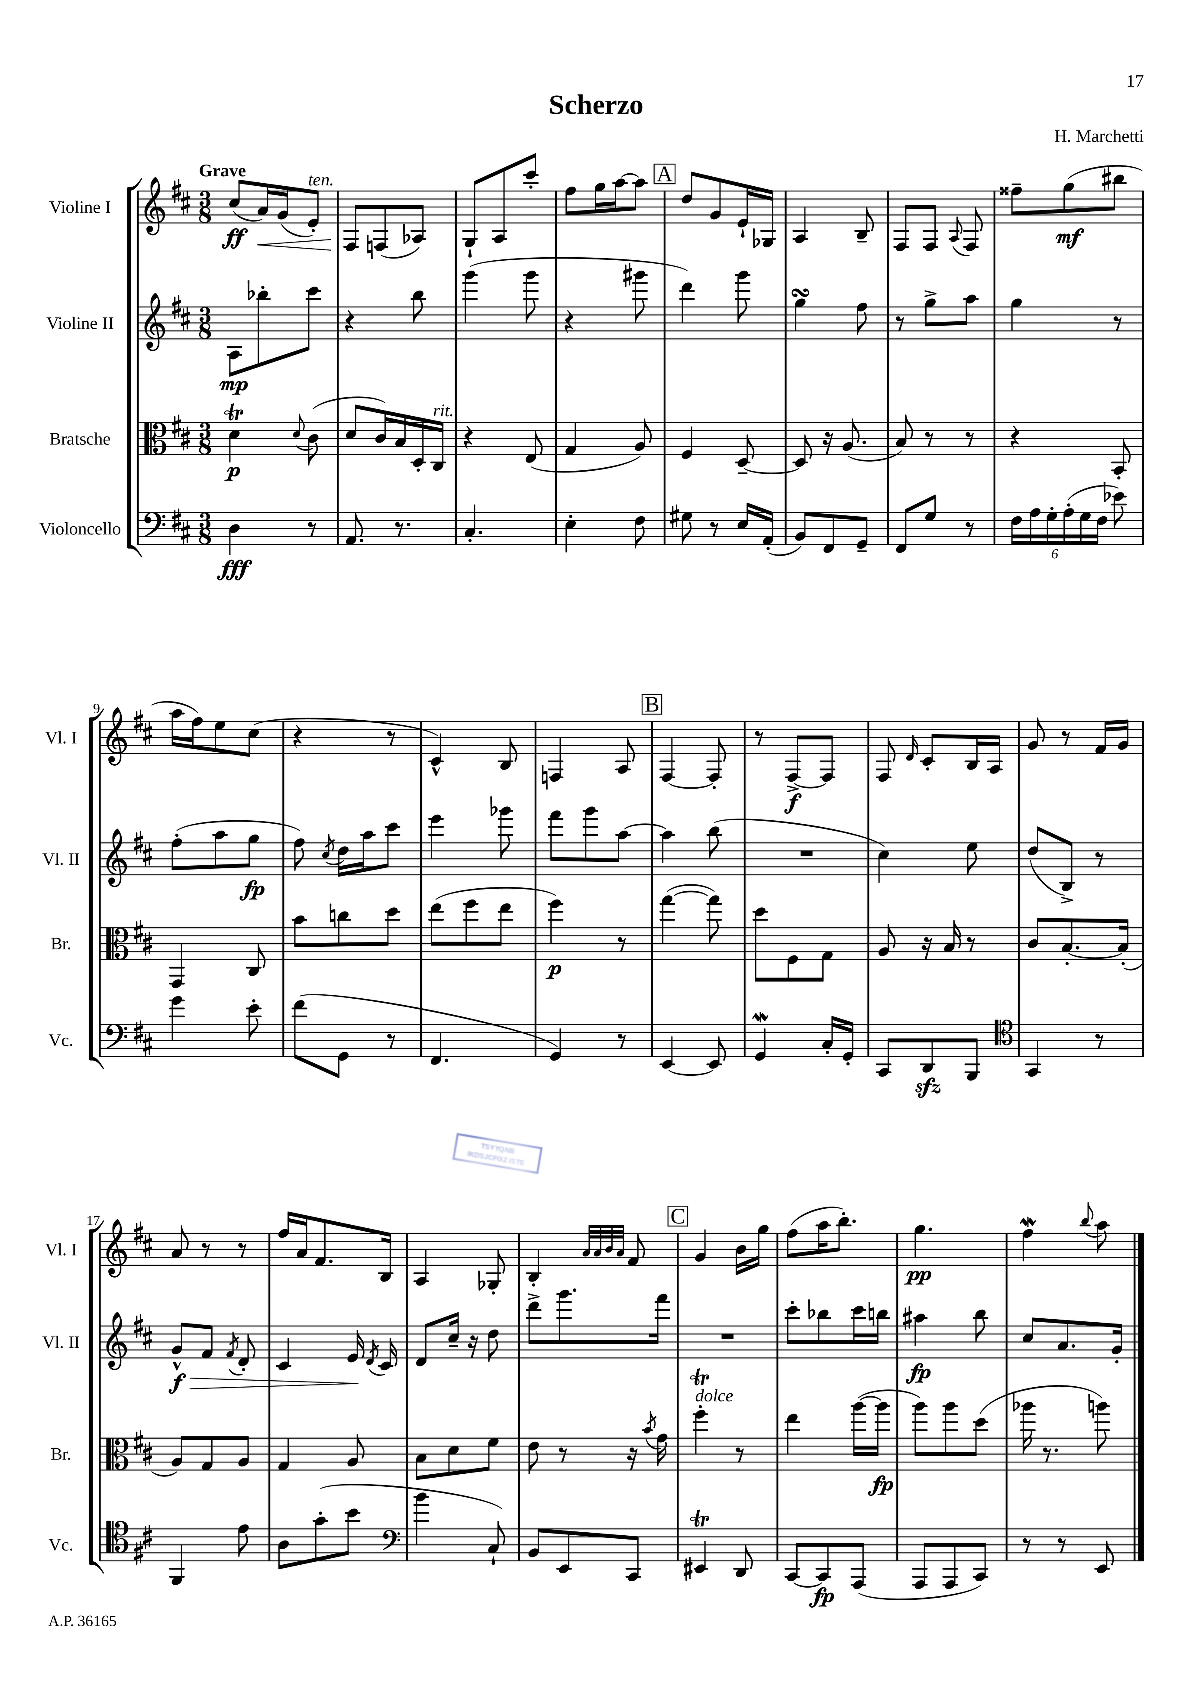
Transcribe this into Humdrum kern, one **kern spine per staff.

**kern	**kern	**kern	**kern
*staff4	*staff3	*staff2	*staff1
*clefF4	*clefC3	*clefG2	*clefG2
*k[f#c#]	*k[f#c#]	*k[f#c#]	*k[f#c#]
*M3/8	*M3/8	*M3/8	*M3/8
4D\	4d\	8A\L	(8cc#/L
.	.	8bb-'\	16a/L)
.	.	.	(16g/J
.	8qqd/	.	.
8r	(8c#\	8ccc#\J	8e'/J)
=	=	=	=
8.AA/	8d/L	4r	8F#/L
.	16c#/L)	.	(8F/
8.r	16B/	.	.
.	16D'/	8bb\	8A-/J)
.	16C#/JJ	.	.
=	=	=	=
4.C#'/	4r	(4ggg\	8G`/L
.	.	.	8A/
.	(8E/	8ggg\	8ccc#'/J
=	=	=	=
4E'\	4G/	4r	8ff#\L
.	.	.	16gg\L
.	.	.	[16aa\J
8F#\	8A/)	8ggg#\	8aa\]J
=	=	=	=
8G#\	4F#/	4ddd\)	8dd/L
8r	.	.	8g/
16E/LL	[8D~/	8ggg\	16e`/L
(16AA'/JJ	.	.	16G-/JJ
=	=	=	=
8BB/L)	8D/]	4gg\	4A/
8FF#/	16r	.	.
.	(8.A/	.	.
8GG~/J	.	8ff#\	8B~/
=	=	=	=
8FF#/L	8B/)	8r	8F#/L
8G/J	8r	8gg^\L	8F#/J
.	.	.	8qqA/
8r	8r	8aa\J	8F#/
=	=	=	=
24F#\LL	4r	4gg\	8ff##~\L
24A\	.	.	.
24G'\	.	.	.
(24A'\	.	.	(8gg\
24G\	.	.	.
24F#\JJ	.	.	.
8e-\)	8BB'/	8r	8bb#\J
=	=	=	=
4g\	4GG/	(8ff#'\L	16aa\LL
.	.	.	16ff#\J)
.	.	8aa\	8ee\
8e'\	8C#/	8gg\J	(8cc#\J
=	=	=	=
(8f#\L	8b\L	8ff#\)	4r
.	.	8qcc#/	.
8GG\J	8cc\	16dd\LL	.
.	.	16aa\J	.
8r	8dd\J	8ccc#\J	8r
=	=	=	=
4.FF#/	(8ee\L	4eee\	4c#^^/)
.	8ff#\	.	.
.	8ee\J	8ggg-\	8B/
=	=	=	=
4GG/)	4ff#\)	8fff#\L	4F/
.	.	8ggg\	.
8r	8r	[8aa\J	8A/
=	=	=	=
[4EE/	([4gg\	4aa\]	[4F#/
8EE/]	8gg\])	(8bb\	8F#'/]
=	=	=	=
4GG/	8dd\L	4.r	8r
.	8F#\	.	[8F#^/L
16C#'/LL	8G\J	.	8F#/]J
16GG'/JJ	.	.	.
=	=	=	=
8CC#/L	8A/	4cc#\)	8F#/
.	.	.	16qqd/
8DD/	16r	.	8c#'/L
.	16B/	.	.
8BBB/J	8r	8ee\	16B/L
.	.	.	16A/JJ
=	=	=	=
*clefC4	*	*	*
4GG/	8c#/L	(8dd/L	8g/
.	[8.B'/	8B^/J)	8r
8r	.	8r	16f#/LL
.	(16B'/]Jk	.	16g/JJ
=	=	=	=
4FF#/	8A/L)	8g^^/L	8a/
.	8G/	8f#/J	8r
.	.	8qf#/	.
8e\	8A/J	8d'/	8r
=	=	=	=
8A\L	4G/	4c#/	16ff#/LL
.	.	.	16a/J
(8g'\	.	.	8.f#/
8b\J	8A/	16e/	.
.	.	8qd/	.
.	.	16c#/	16B/Jk
=	=	=	=
*clefF4	*	*	*
4b\	8B\L	8d/L	4A/
.	8d\	16cc#~/Jk	.
.	.	16r	.
8C#`/)	8f#\J	8dd\	8G-'/
=	=	=	=
8BB/L	8e\	8ddd^\L	4B'/
8EE/	8r	8.ggg\	.
.	.	.	32qqa/LLL
.	.	.	32qqa/
.	.	.	32qqb/
.	.	.	32qqa/JJJ
8CC#/J	16r	.	8f#/
.	8qb/	.	.
.	16g\	16fff#\Jk	.
=	=	=	=
4EE#/	4ff#'\	4.r	4g/
8DD/	8r	.	16b\LL
.	.	.	16gg\JJ
=	=	=	=
[8CC#/L	4ee\	8ccc#'\L	(8ff#\L
8CC#/]	.	8bb-\	16aa\K
.	.	.	8.bb'\J)
(8AAA/J	([16aa\LL	16ccc#\L	.
.	16aa\]JJ	16bb\JJ	.
=	=	=	=
8AAA/L	8aa\L)	4aa#\	4.gg\
8AAA/	8aa\	.	.
8CC#/J)	(8dd\J	8bb\	.
=	=	=	=
8r	16aa-\	8cc#/L	4ff#\
.	8.r	.	.
8r	.	8.a/	.
.	.	.	8qqbb/
8EE/	8aa\)	.	8aa\
.	.	16g'/Jk	.
==	==	==	==
*-	*-	*-	*-
